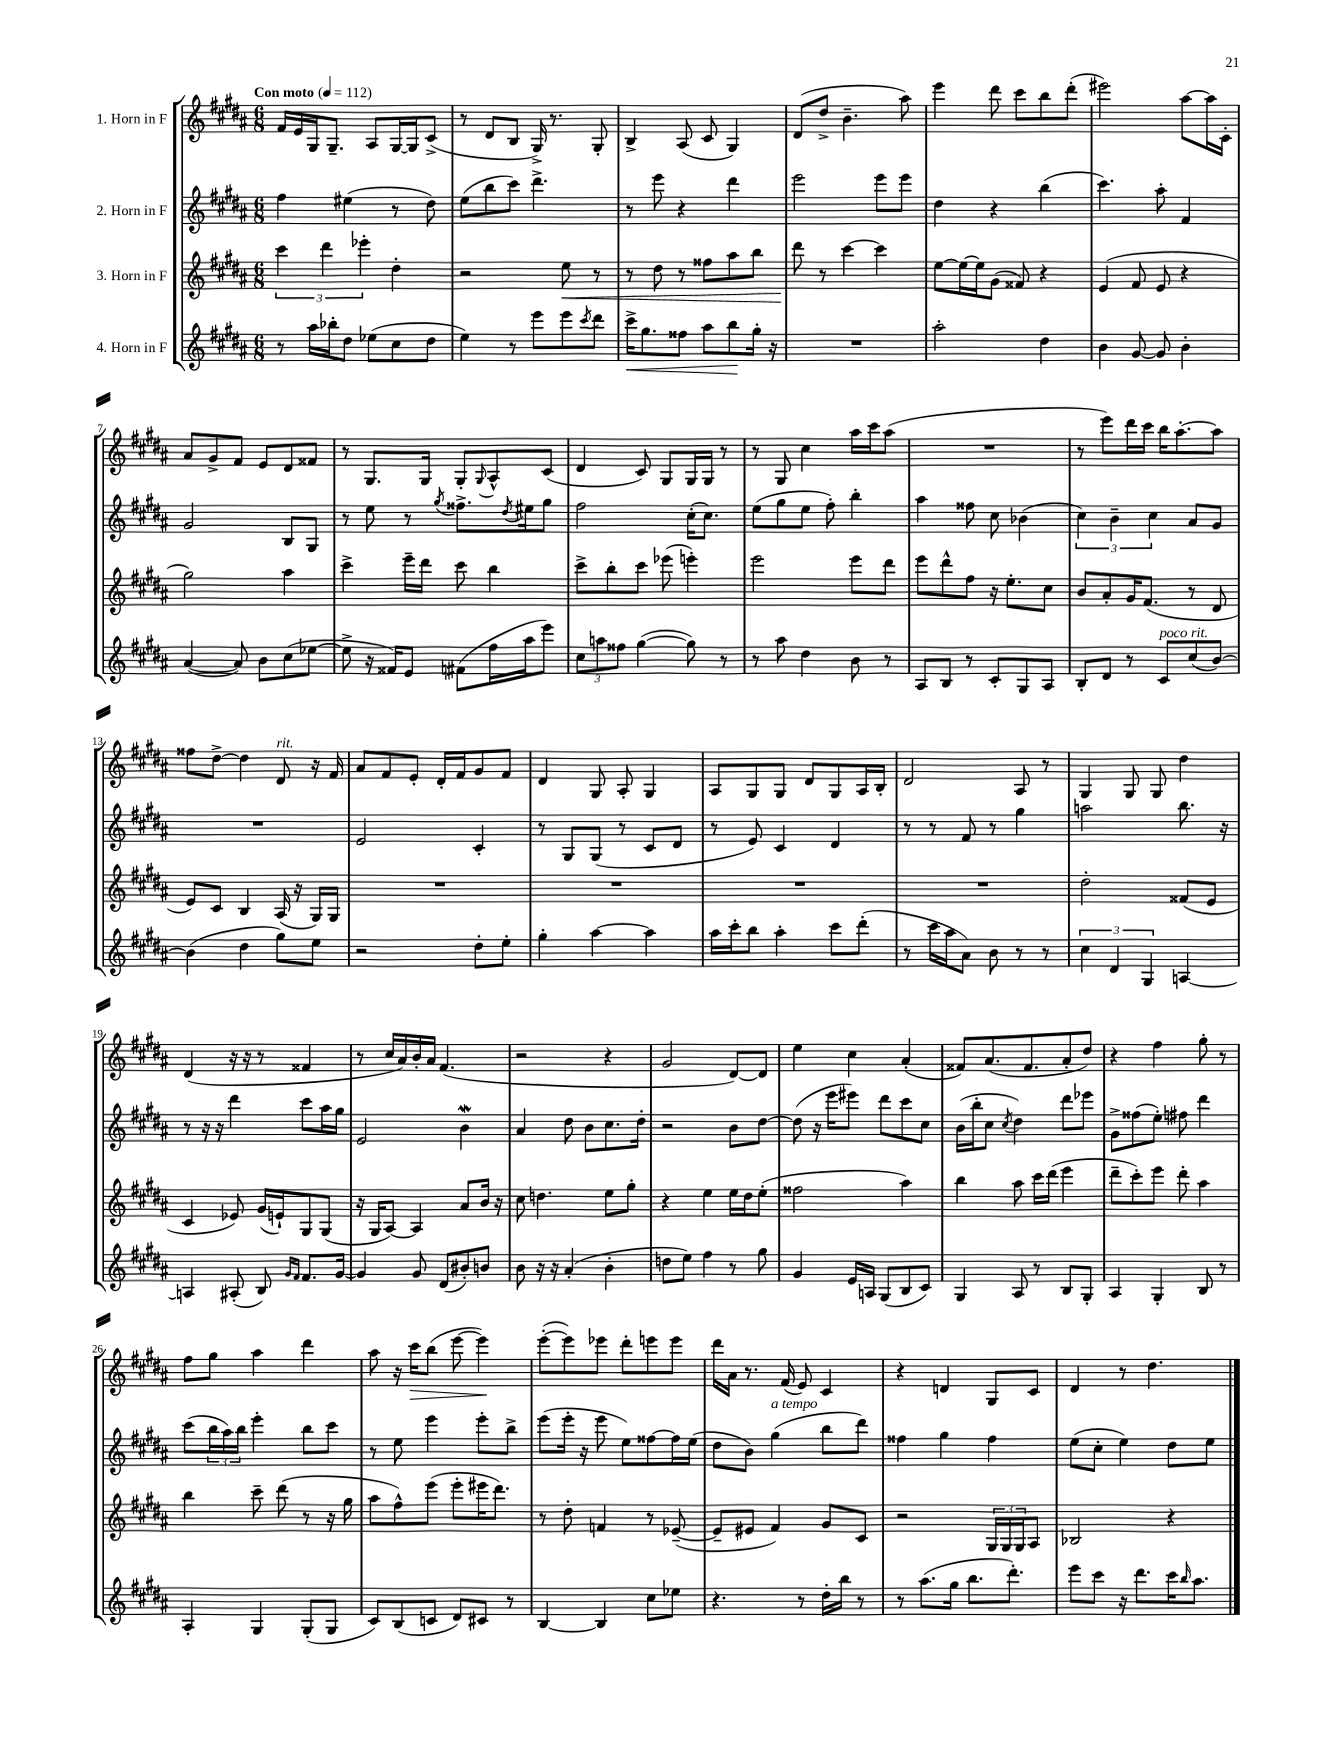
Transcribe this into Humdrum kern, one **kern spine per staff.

**kern	**kern	**kern	**kern
*staff4	*staff3	*staff2	*staff1
*clefG2	*clefG2	*clefG2	*clefG2
*k[f#c#g#d#a#]	*k[f#c#g#d#a#]	*k[f#c#g#d#a#]	*k[f#c#g#d#a#]
*M6/8	*M6/8	*M6/8	*M6/8
*MM112	*MM112	*MM112	*MM112
8r	6ccc#	4ff#	16f#
.	.	.	16e
16aa#	.	.	16G#
.	6ddd#	.	.
16bb-'	.	.	8.G#~
8dd#	.	(4ee#	.
.	6eee-'	.	.
(8ee-	.	.	8A#
8cc#	4dd#'	8r	[16G#
.	.	.	16G#]
8dd#	.	8dd#)	(8c#^
=	=	=	=
4ee)	2r	(8ee	8r
.	.	8bb	8d#
8r	.	8ccc#)	8B
8eee	.	4.ddd#^	16G#^)
.	.	.	8.r
8eee	8ee	.	.
8qccc#	.	.	.
8ddd#	8r	.	8G#'
=	=	=	=
16ccc#^	8r	8r	4B^
8.gg#	.	.	.
.	8dd#	8eee	.
8ff##	8r	4r	(8A#
8aa#	8ff##	.	8c#
8bb	8aa#	4ddd#	4G#)
16gg#'	8bb	.	.
16r	.	.	.
=	=	=	=
2.r	8ddd#	2eee	(8d#
.	8r	.	8dd#^
.	[4ccc#	.	4.b~
.	4ccc#]	8eee	.
.	.	8eee	8aa#)
=	=	=	=
2aa#'	[8ee	4dd#	4eee
.	16ee_	.	.
.	16ee]	.	.
.	(8g#	4r	8ddd#
.	8f##)	.	8ccc#
4dd#	4r	(4bb	8bb
.	.	.	(8ddd#'
=	=	=	=
4b	(4e	4.ccc#)	2eee#)
[8g#	8f#	.	.
8g#]	8e	8aa#'	.
4b'	4r	4f#	[8aa#
.	.	.	16aa#]
.	.	.	16c#'
=	=	=	=
([4a#	2gg#)	2g#	8a#
.	.	.	8g#^
8a#])	.	.	8f#
8b	.	.	8e
(8cc#	4aa#	8B	8d#
[8ee-	.	8G#	8f##
=	=	=	=
8ee-^]	4ccc#^	8r	8r
16r	.	8ee	8.G#
16f##)	.	.	.
8e	16eee~	8r	.
.	16ddd#	.	16G#
.	.	8qgg#	.
(8f#	8ccc#	8.ff##^	8G#'
.	.	.	8qqG#
16ff#	4bb	.	8A#^^
.	.	8qdd#	.
16aa#	.	16ee#	.
8eee)	.	8gg#	(8c#
=	=	=	=
12cc#	8ccc#^	2ff#	4d#
12aa	.	.	.
.	8bb'	.	.
12ff##	.	.	.
([4gg#	8ccc#	.	8c#)
.	(8eee-	.	8G#
8gg#])	4eee')	(16cc#'	16G#
.	.	8.cc#)	16G#
8r	.	.	8r
=	=	=	=
8r	2eee	(8ee	8r
8aa#	.	8gg#	8G#
4dd#	.	8ee	4cc#
.	.	8ff#')	.
8b	8eee	4bb'	16aa#
.	.	.	16ccc#
8r	8ddd#	.	(8aa#
=	=	=	=
8A#	8eee	4aa#	2.r
8B	8ddd#^^	.	.
8r	8ff#	8ff##	.
8c#'	16r	8cc#	.
.	8.ee'	.	.
8G#	.	(4b-	.
8A#	8cc#	.	.
=	=	=	=
8B'	8b	6cc#)	8r
8d#	8a#'	.	8eee)
.	.	6b~	.
8r	16g#	.	16ddd#
.	(8.f#	.	16ccc#
.	.	6cc#	.
8c#	.	.	16bb
.	.	.	[8.aa#'
(8cc#	8r	8a#	.
[8b)	8d#	8g#	8aa#]
=	=	=	=
(4b]	8e)	2.r	8ff##
.	8c#	.	[8dd#^
4dd#	4B	.	4dd#]
8gg#)	(16A#	.	8d#
.	16r	.	.
8ee	16G#)	.	16r
.	16G#	.	16f#
=	=	=	=
2r	2.r	2e	8a#
.	.	.	8f#
.	.	.	8e'
.	.	.	16d#'
.	.	.	16f#
8dd#'	.	4c#'	8g#
8ee'	.	.	8f#
=	=	=	=
4gg#'	2.r	8r	4d#
.	.	8G#	.
[4aa#	.	(8G#	8G#
.	.	8r	8A#'
4aa#]	.	8c#	4G#
.	.	8d#	.
=	=	=	=
16aa#	2.r	8r	8A#
16ccc#'	.	.	.
8bb	.	8e)	8G#
4aa#'	.	4c#	8G#
.	.	.	8d#
8ccc#	.	4d#	8G#
(8ddd#'	.	.	16A#
.	.	.	16B'
=	=	=	=
8r	2.r	8r	2d#
16ccc#	.	8r	.
16aa#	.	.	.
8a#)	.	8f#	.
8b	.	8r	.
8r	.	4gg#	8A#
8r	.	.	8r
=	=	=	=
6cc#	2dd#'	2aa	4G#
6d#	.	.	.
.	.	.	8G#
6G#	.	.	.
.	.	.	8G#
[4A	(8f##	8.bb	4dd#
.	8e	.	.
.	.	16r	.
=	=	=	=
4A]	4c#	8r	(4d#
.	.	16r	.
.	.	16r	.
(8A#'	8e-)	4ddd#	16r
.	.	.	16r
8B)	(16g#	.	8r
.	16e`)	.	.
16qqg#	.	.	.
16qqf#	.	.	.
8.f#	8G#	8ccc#	4f##
.	(8G#	16aa#	.
[16g#	.	16gg#	.
=	=	=	=
4g#]	16r	2e	8r
.	16G#	.	.
.	[8A#)	.	16cc#
.	.	.	16a#)
8g#	4A#]	.	16b'
.	.	.	16a#
(8d#	.	.	(4.f#
8b#')	8a#	4b	.
8b	16b	.	.
.	16r	.	.
=	=	=	=
8b	8cc#	4a#	2r
16r	4.dd	.	.
16r	.	.	.
(4a#'	.	8dd#	.
.	.	8b	.
4b'	8ee	8.cc#	4r
.	8gg#'	.	.
.	.	16dd#'	.
=	=	=	=
8dd	4r	2r	2g#
8ee)	.	.	.
4ff#	4ee	.	.
8r	16ee	8b	[8d#)
.	16dd#	.	.
8gg#	(8ee'	[8dd#	8d#]
=	=	=	=
4g#	2ff##	(8dd#]	4ee
.	.	16r	.
.	.	16eee	.
16e	.	8eee#)	4cc#
16A	.	.	.
(8G#	.	8ddd#	.
8B	4aa#)	8ccc#	(4a#'
8c#)	.	8cc#	.
=	=	=	=
4G#	4bb	(16b	8f##)
.	.	16bb'	.
.	.	8cc#	(8.a#
.	.	8qcc#	.
8A#	8aa#	4dd#)	.
.	.	.	8.f##
8r	16ccc#	.	.
.	(16ddd#	.	.
8B	4eee	8ddd#	8a#'
8G#'	.	8eee-	8dd#)
=	=	=	=
4A#	8ddd#~	8g#^	4r
.	8ccc#')	(8ff##	.
4G#'	8eee	8ee')	4ff#
.	8ddd#'	8ff#	.
8B	4aa#	4ddd#	8gg#'
8r	.	.	8r
=	=	=	=
4A#'	4bb	(8ccc#	8ff#
.	.	24bb	8gg#
.	.	24aa#)	.
.	.	24bb	.
4G#	8ccc#~	4eee'	4aa#
.	(8ddd#	.	.
(8G#'	8r	8bb	4ddd#
8G#	16r	8ccc#	.
.	16gg#	.	.
=	=	=	=
8c#)	8aa#	8r	8aa#
(8B	8ff#^^)	8ee	16r
.	.	.	16ccc#
8c	(8eee	4eee	(8bb
8d#)	8eee'	.	[8eee
8c#	16eee#	8eee'	4eee])
.	8.ddd#)	.	.
8r	.	8bb^	.
=	=	=	=
[4B	8r	(8eee	([8eee'
.	8dd#'	16eee'	8eee])
.	.	16r	.
4B]	4f	8eee	8eee-
.	.	8ee)	8ddd#'
8cc#	8r	[8ff##	8eee
8ee-	([8e-~	16ff##]	8eee
.	.	(16ee	.
=	=	=	=
4.r	8e-~]	8dd#	16ddd#
.	.	.	16a#
.	8e#	8b)	8.r
.	4f#)	(4gg#	.
.	.	.	(16f#
8r	.	.	8e)
16dd#'	8g#	8bb	4c#
16bb	.	.	.
8r	8c#	8ddd#)	.
=	=	=	=
8r	2r	4ff##	4r
(8.aa#	.	.	.
.	.	4gg#	4d
16gg#	.	.	.
8.bb	.	.	.
.	24G#	4ff##	8G#
.	24G#	.	.
8.ddd#')	.	.	.
.	24G#	.	.
.	8A#	.	8c#
=	=	=	=
8eee	2B-	(8ee	4d#
8ccc#	.	8cc#'	.
16r	.	4ee)	8r
8.ddd#	.	.	.
.	.	.	4.dd#
16ccc#	4r	8dd#	.
16qqbb	.	.	.
8.aa#	.	.	.
.	.	8ee	.
==	==	==	==
*-	*-	*-	*-
